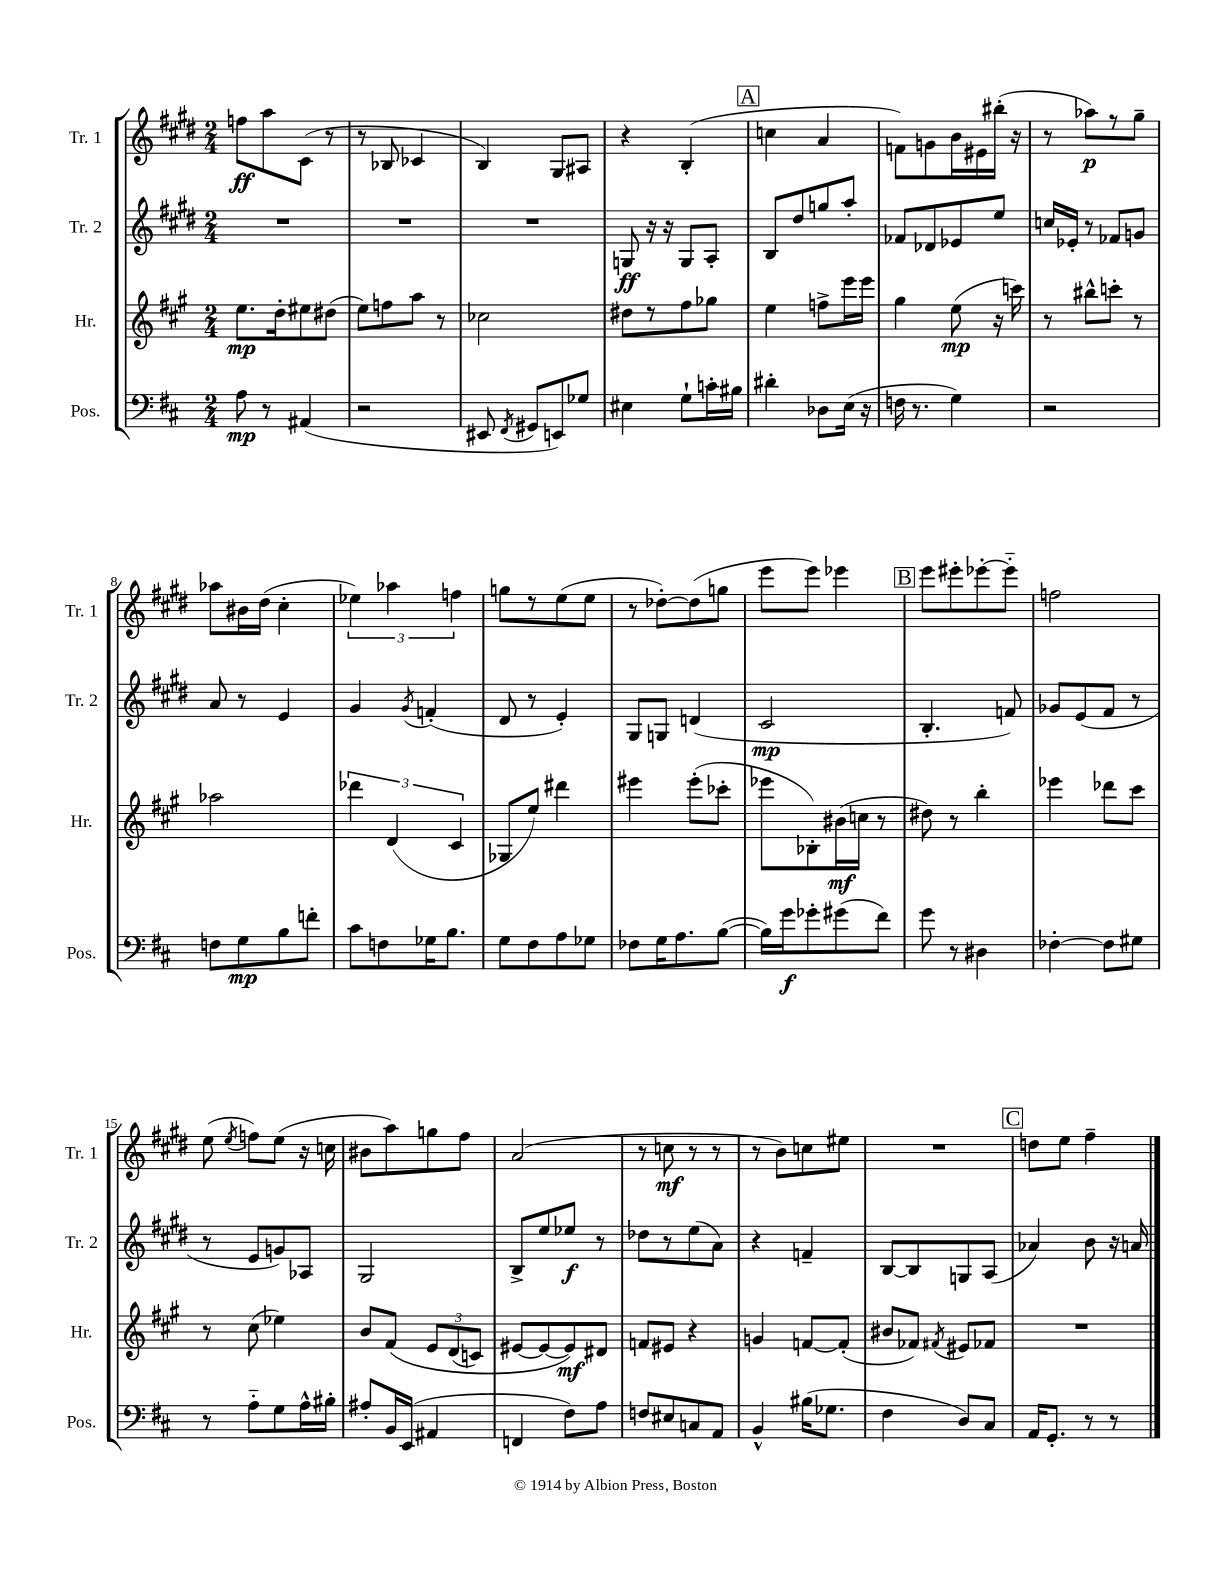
<<
\new StaffGroup <<
\new Staff = "s0" \with { instrumentName = "Tr. 1" shortInstrumentName = "Tr. 1" } {
    \clef treble \key e \major \numericTimeSignature \time 2/4
    \autoBeamOff f''8[\ff a''8 cis'8]( r8 |
    r8 bes8 ces'4 |
    b4) gis8[ ais8] |
    r4 b4-.( |
    \mark \markup { \box "A" } c''4 a'4 |
    f'8[) g'8 b'16 eis'16 bis''16]-.( r16 |
    r8 aes''8[\p) r8 gis''8]-- |
    aes''8[ bis'16 dis''16]( cis''4-. |
    \tuplet 3/2 { ees''4) aes''4 f''4 } |
    g''8[ r8 e''8( e''8] |
    r8 des''8[~-.) des''8( g''8] |
    e'''8[ e'''8]) ees'''4 |
    \mark \markup { \box "B" } e'''8[ eis'''8-. ees'''8~-. ees'''8]-_ |
    f''2 |
    e''8( \acciaccatura { e''8 } f''8[) e''8]( r16 c''16 |
    bis'8[ a''8) g''8 fis''8] |
    a'2( |
    r8 c''8\mf r8 r8 |
    r8 b'8[) c''8 eis''8] |
    R2 |
    \mark \markup { \box "C" } d''8[ e''8] fis''4-- \bar "|." |
}
\new Staff = "s1" \with { instrumentName = "Tr. 2" shortInstrumentName = "Tr. 2" } {
    \clef treble \key e \major \numericTimeSignature \time 2/4
    \autoBeamOff R2 |
    R2 |
    R2 |
    g8\ff r16 r16 g8[ a8]-. |
    \mark \markup { \box "A" } b8[ dis''8 g''8 a''8]-. |
    fes'8[ des'8 ees'8 e''8] |
    c''16[ ees'16]-. r8 fes'8[ g'8] |
    a'8 r8 e'4 |
    gis'4 \acciaccatura { gis'8 } f'4-.( |
    dis'8 r8 e'4-.) |
    gis8[ g8] d'4( |
    cis'2\mp |
    \mark \markup { \box "B" } b4.-. f'8) |
    ges'8[ e'8( fis'8] r8 |
    r8 e'8[ g'8) aes8] |
    gis2 |
    b8[-> e''8 ees''8]\f r8 |
    des''8[ r8 e''8( a'8]) |
    r4 f'4-- |
    b8[~ b8 g8 a8]( |
    \mark \markup { \box "C" } aes'4) b'8 r16 a'16 \bar "|." |
}
\new Staff = "s2" \with { instrumentName = "Hr." shortInstrumentName = "Hr." } {
    \clef treble \key a \major \numericTimeSignature \time 2/4
    \autoBeamOff e''8.[\mp d''16-. eis''8 dis''8]( |
    e''8[) f''8 a''8] r8 |
    ces''2 |
    dis''8[ r8 fis''8 ges''8] |
    \mark \markup { \box "A" } e''4 f''8[-> e'''16 e'''16] |
    gis''4 e''8\mp( r16 c'''16) |
    r8 bis''8[-^ c'''8]-. r8 |
    aes''2 |
    \tuplet 3/2 { des'''4 d'4( cis'4 } |
    ges8[ e''8]) dis'''4 |
    eis'''4 eis'''8[-.( ces'''8]-. |
    ees'''8[ bes8-.) bis'16\mf( c''16] r8 |
    \mark \markup { \box "B" } dis''8) r8 b''4-. |
    ees'''4 des'''8[ cis'''8] |
    r8 cis''8( ees''4) |
    b'8[ fis'8]\( \tuplet 3/2 { e'8[ d'8( c'8]) } |
    eis'8[~ eis'8~ eis'8\mf\) dis'8] |
    f'8[ eis'8] r4 |
    g'4 f'8[~ f'8]-.( |
    bis'8[ fes'8]) \acciaccatura { fis'8 } eis'8[ fes'8] |
    \mark \markup { \box "C" } R2 \bar "|." |
}
\new Staff = "s3" \with { instrumentName = "Pos." shortInstrumentName = "Pos." } {
    \clef bass \key d \major \numericTimeSignature \time 2/4
    \autoBeamOff a8\mp r8 ais,4( |
    r2 |
    eis,8 \acciaccatura { fis,8 } gis,8[ e,8) ges8] |
    eis4 g8[-! c'16-. bis16] |
    \mark \markup { \box "A" } dis'4-. des8[ e16]( r16 |
    f16 r8. g4) |
    r2 |
    f8[ g8\mp b8 f'8]-. |
    cis'8[ f8 ges16 b8.] |
    g8[ fis8 a8 ges8] |
    fes8[ g16 a8. b8]~( |
    b16[) g'16\f ges'8-. gis'8( fis'8]) |
    \mark \markup { \box "B" } g'8 r8 dis4 |
    fes4~-. fes8[ gis8] |
    r8 a8[-_ g8 a16-^ bis16]-. |
    ais8[-. b,16 e,16]( ais,4 |
    f,4 fis8[) a8] |
    f8[ eis8 c8 a,8] |
    b,4-^ bis16[( ges8.] |
    fis4 d8[) cis8] |
    \mark \markup { \box "C" } a,16[ g,8.]-. r8 r8 \bar "|." |
}
>>
>>
